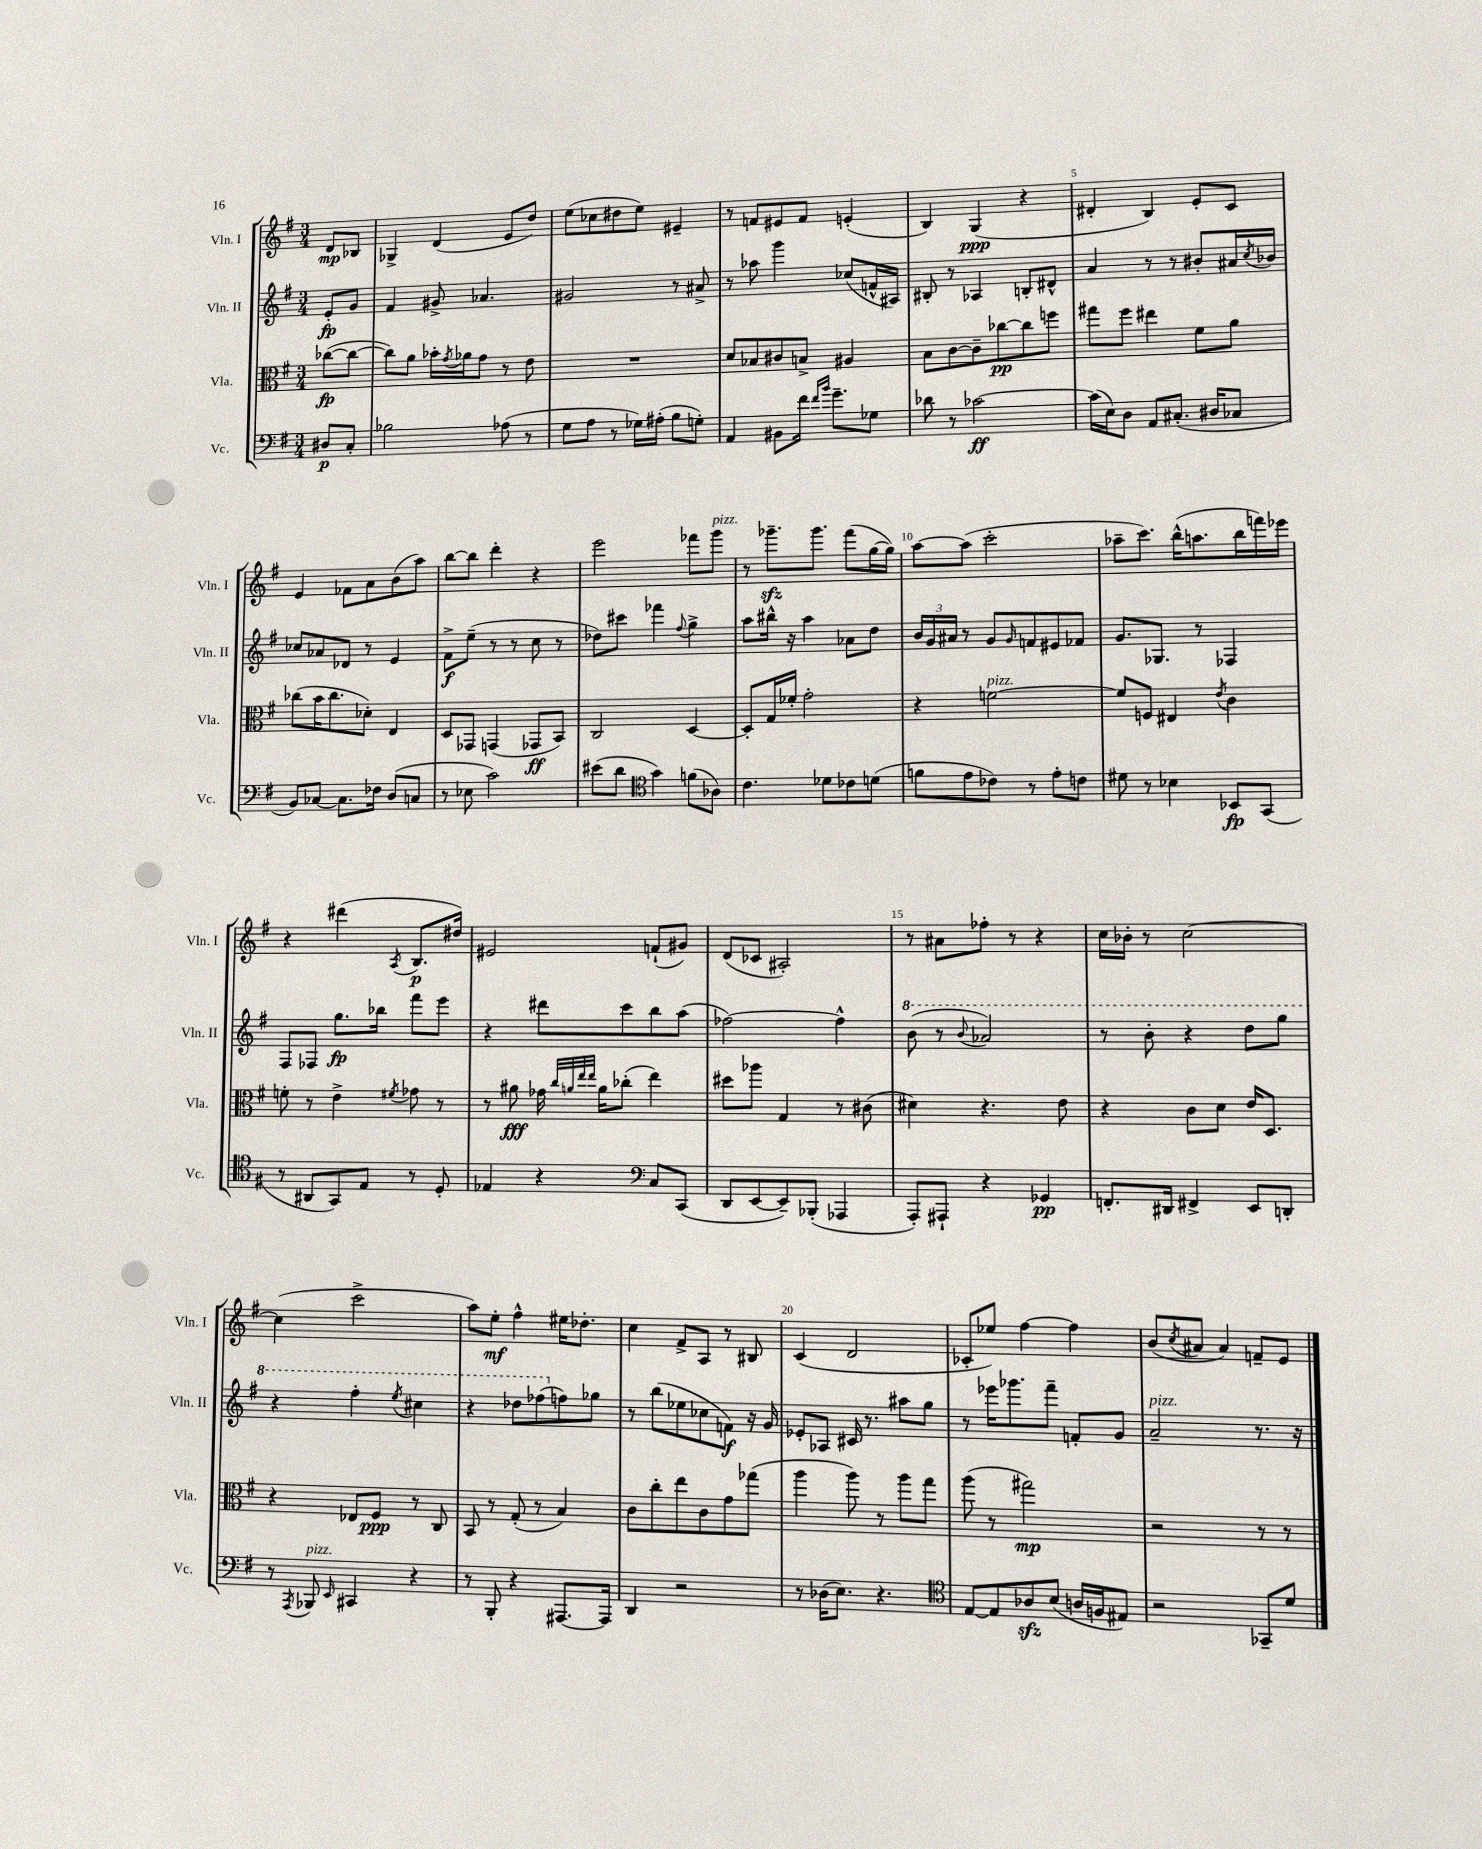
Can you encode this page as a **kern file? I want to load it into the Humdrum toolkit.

**kern	**kern	**kern	**kern
*staff4	*staff3	*staff2	*staff1
*clefF4	*clefC3	*clefG2	*clefG2
*k[f#]	*k[f#]	*k[f#]	*k[f#]
*M3/4	*M3/4	*M3/4	*M3/4
8D#	([8cc-	8e'	8d
8C'	8cc-_	8g	8B-
=	=	=	=
2B-	8cc-])	4f#	4G-^
.	8a	.	.
.	16b-'	8g#^	(4d
.	8qg	.	.
.	16a-	.	.
.	8g	4.a-	.
(8A-	8r	.	8e
8r	8e	.	8dd)
=	=	=	=
8G	2.r	2g#	(8ee
8A	.	.	8cc-
8r	.	.	8dd#
16G-)	.	.	8ee)
(16A#'	.	.	.
8B	.	8r	4e#~
8G')	.	8a#^	.
=	=	=	=
4AA	8d	8r	8r
.	8B-	8aa-	8f
8BB#	8c#	4ggg	8e#
16f#	8B^	.	8f
16qqf#	.	.	.
16qqb	.	.	.
8.g~	.	.	.
.	4A#	(8cc-	(4e'
8G-	.	16f^^	.
.	.	16A#)	.
=	=	=	=
8d-	8B	8B#'	4B)
8r	[8c	8r	.
[2c-	8c~]	4A-	(4G
.	[8cc-	.	.
.	8cc-]	8B'	4r
.	8ff	8d#^^	.
=	=	=	=
(16c-]	8gg#	4a	4d#'
16E)	.	.	.
8D	8ff#	.	.
8AA	4ee#	8r	4B)
(8.C#'	.	8r	.
.	8f#	8b#'	8e'
16D#	.	.	.
8C-	8a	16a#	8c
.	.	8qcc	.
.	.	16b-	.
=	=	=	=
8BB)	(8cc-	8cc-	4e
[8C-	16b	8a-	.
.	8.cc-	.	.
8.C-]	.	8d-	8f-
.	8d-')	8r	8a
16F-	.	.	.
(8D	4E	4e	(8b
8C	.	.	8aa)
=	=	=	=
8r	8D	8f#^	[8bb
8E-	8GG-	(8ee~	8bb]
2c)	(4GG	8r	4ddd'
.	.	8r	.
.	8GG-	8cc	4r
.	8BB)	8r	.
=	=	=	=
(8e#	2C	8dd-)	2eee
8d	.	8ccc#	.
*clefC4	*	*	*
4g)	.	4fff-	.
.	.	8qqff#	.
(8f	[4D	4gg^	8fff-
8A-)	.	.	8ggg
=	=	=	=
4.c	8D']	8aa	8r
.	16G	16bb#^^	8.ggg-~
.	16f-'	16r	.
.	2g'	4aa	.
.	.	.	8.ggg-
8d-	.	.	.
8c-	.	8a-	(8fff#
(8d	.	8dd	[16gg
.	.	.	16gg])
=	=	=	=
8f	4r	24b	[8aa
.	.	24g	.
.	.	24a#	.
8e	.	8r	(8aa]
8c-)	[2f	8g	2ccc'
.	.	16qqg	.
8r	.	8f	.
8e'	.	8e#	.
8c	.	8f-	.
=	=	=	=
8d#	8f]	8.g	8aa-~
8r	8F	.	8.ccc)
.	.	8.G-	.
4B-	4E#	.	.
.	.	.	(16bb^^
.	.	8r	8.aa
.	8qe	.	.
8BB-	4c	4F-	.
.	.	.	16bb
(8GG	.	.	16fff)
.	.	.	16eee-
=	=	=	=
8r	8f'	8F#	4r
8AA#	8r	8F-	.
8GG)	4e^	8.gg	(4ddd#
8E	.	.	.
.	.	16bb-	.
.	8qf#	.	8qA
8r	8g-	8fff#	8.B
8D'	8r	8eee	.
.	.	.	16dd#)
=	=	=	=
4E-	8r	4r	2e#
.	8a#	.	.
4r	16g-	8ddd#	.
.	32qqcc	.	.
.	32qqa	.	.
.	32qqee	.	.
.	32qqee	.	.
.	16a	.	.
.	(8cc-'	8ccc	.
*clefF4	*	*	*
8C	4ee)	8bb	(8f`
(8CC	.	(8aa	8g#)
=	=	=	=
8DD	8dd#	[2ff-)	(8d
[8EE	8aa-	.	8c-
8EE~])	4G	.	2A#')
(8BBB-'	.	.	.
4AAA-	8r	4ff-^^]	.
.	(8c#	.	.
=	=	=	=
8AAA')	4d#)	(8bb	8r
8AAA#`	.	8r	8a#
.	.	8qqbb	.
4r	4.r	2aa-)	8ff-'
.	.	.	8r
4GG-	.	.	4r
.	8e	.	.
=	=	=	=
8.FF'	4r	8r	16cc
.	.	.	16b-'
.	.	8bb'	8r
16DD#	.	.	.
4FF#^	8c	4r	[2cc
.	8d	.	.
8EE	16e	8ddd	.
.	8.D	.	.
8DD'	.	8ggg	.
=	=	=	=
8r	4r	4r	(4cc]
8qAAA	.	.	.
8BBB-	.	.	.
16qqEE	.	.	.
4CC#	8E-	4fff#'	2ccc^
.	8F#	.	.
.	.	8qeee	.
4r	8r	4ccc#	.
.	8C	.	.
=	=	=	=
8r	8BB	4r	8aa)
8BBB'	8r	.	8ee'
4r	(8G'	8ddd-	4ff#^^
.	8r	(8fff-	.
[8.AAA#	4B)	8ff)	16ee#
.	.	.	8.dd-'
.	.	8gg-	.
16AAA#]	.	.	.
=	=	=	=
4DD	8c	8r	4cc
.	8cc'	(8bb	.
2r	8ee	8ee-	8f#^
.	8c	8cc-	8A
.	8g	8f)	8r
.	(8gg-	16r	8B#
.	.	16g	.
=	=	=	=
8r	4aa	8e-'	(4c
(16D-	.	8A-	.
8.E)	.	.	.
.	8aa)	16c#	2d
.	.	8.r	.
4.r	8r	.	.
.	8aa	8aa#	.
.	8gg	8gg	.
=	=	=	=
*clefC4	*	*	*
[8E	(8aa	8r	8c-'
8E]	8r	16eee-	8ee-)
.	.	8.ggg-	.
8A-	2gg#)	.	[4ff#
(8B	.	8fff#~	.
16A	.	8f'	4ff#]
16F	.	.	.
8E#)	.	8g	.
=	=	=	=
2r	2r	2a~	(8b
.	.	.	8qcc
.	.	.	8a#
.	.	.	4a#)
8GG-~	8r	8.r	8f~
8d	8r	.	8e
.	.	16r	.
==	==	==	==
*-	*-	*-	*-
